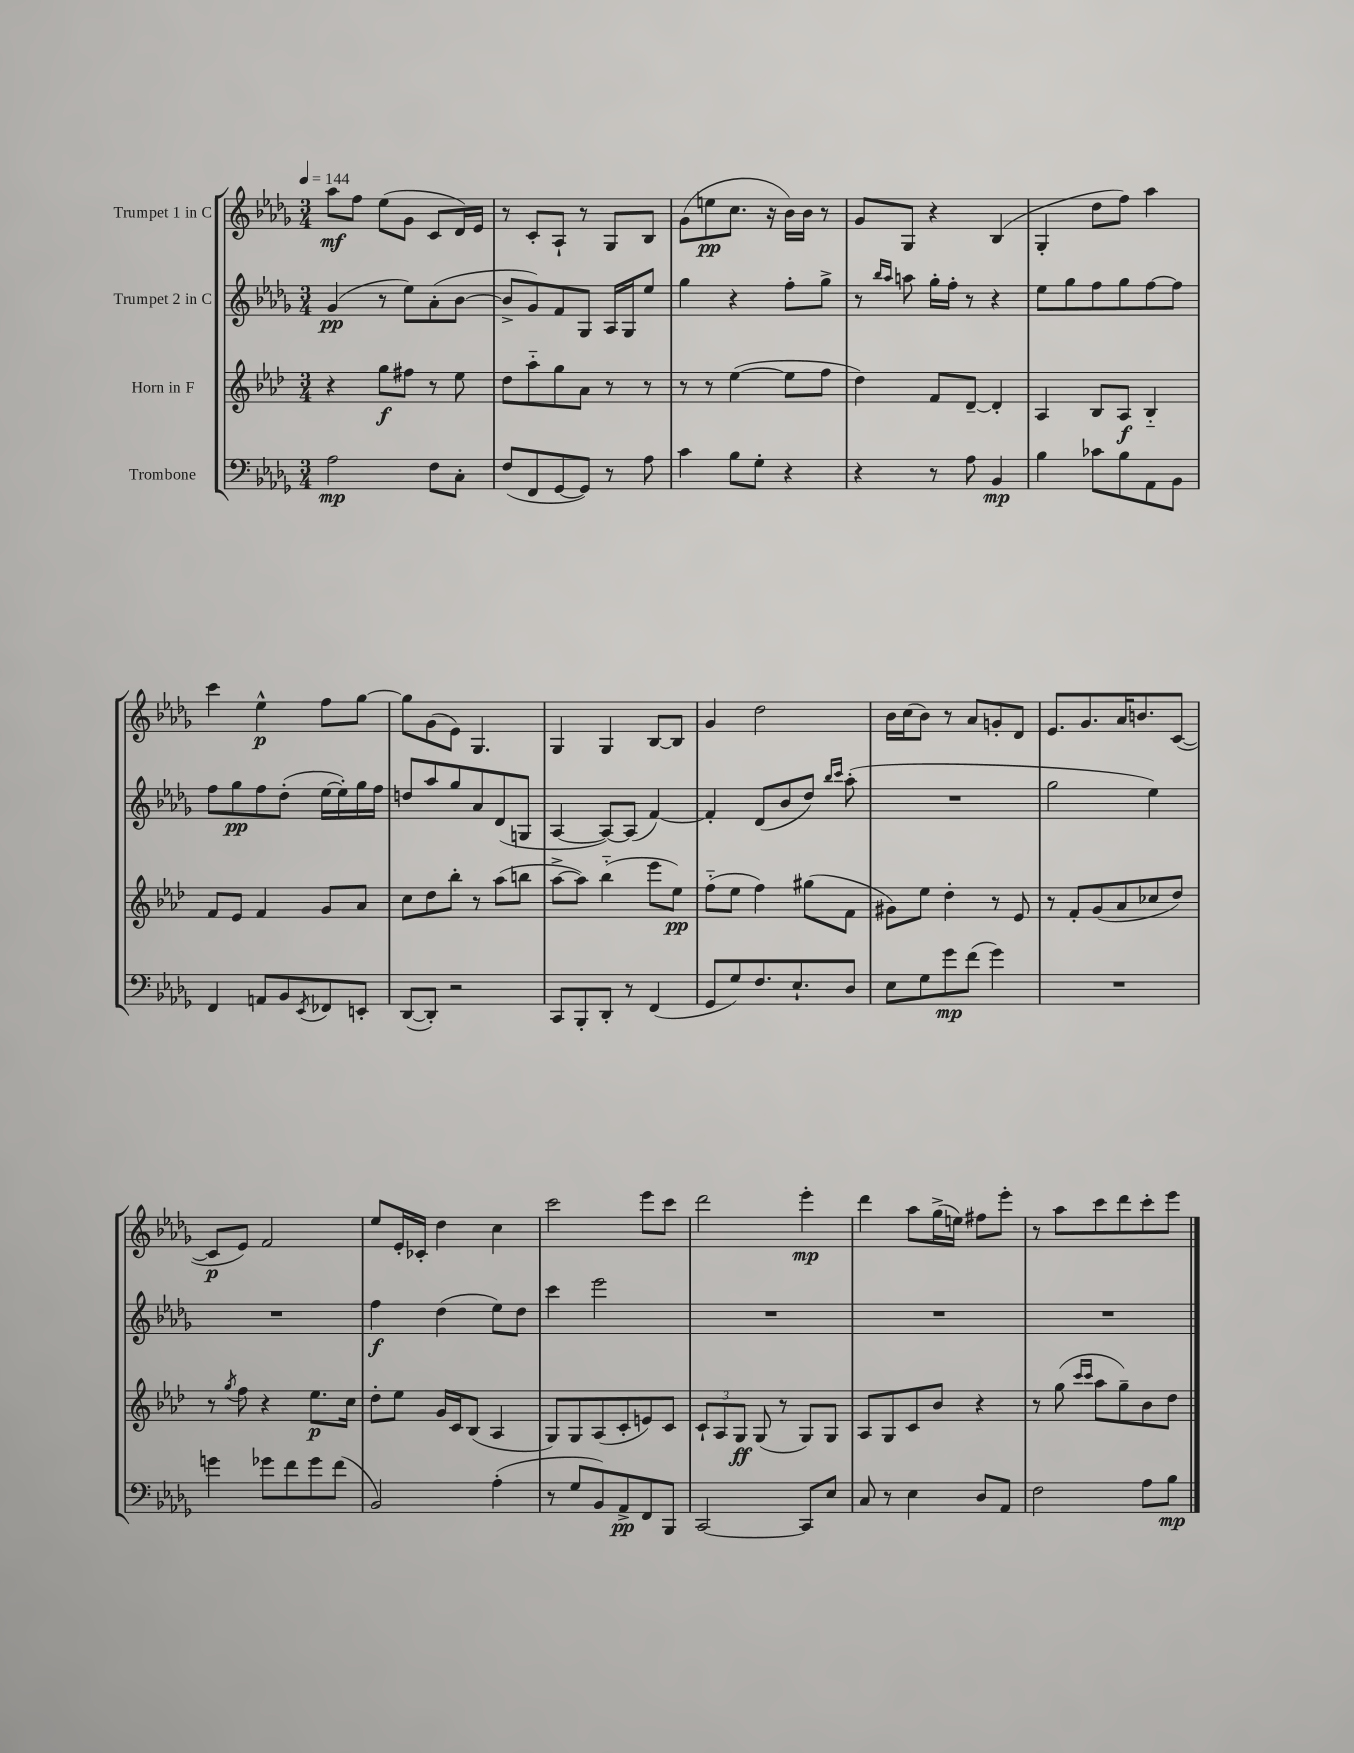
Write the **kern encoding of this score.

**kern	**dynam	**kern	**dynam	**kern	**dynam	**kern	**dynam
*part4	*part4	*part3	*part3	*part2	*part2	*part1	*part1
*staff4	*staff4	*staff3	*staff3	*staff2	*staff2	*staff1	*staff1
*I"Trombone	*	*I"Horn in F	*	*I"Trumpet 2 in C	*	*I"Trumpet 1 in C	*
*clefF4	*	*clefG2	*	*clefG2	*	*clefG2	*
*k[b-e-a-d-g-]	*	*k[b-e-a-d-]	*	*k[b-e-a-d-g-]	*	*k[b-e-a-d-g-]	*
*M3/4	*	*M3/4	*	*M3/4	*	*M3/4	*
*MM144	*	*MM144	*	*MM144	*	*MM144	*
=1	=1	=1	=1	=1	=1	=1	=1
2A-\	mp	4r	.	(4g-/	pp	8aa-\L	mf
.	.	.	.	.	.	8ff\J	.
.	.	8gg\L	f	8r	.	(8ee-\L	.
.	.	8ff#X\J	.	8ee-\L)	.	8g-\J	.
8F\L	.	8r	.	(8a-'\	.	8c/L	.
8C'\J	.	8ee-\	.	[8b-\J	.	16d-/L)	.
.	.	.	.	.	.	16e-/JJ	.
=2	=2	=2	=2	=2	=2	=2	=2
(8F/L	.	8dd-\L	.	8b-^/L]	.	8r	.
8FF/	.	8aa-\	.	8g-/)	.	8c'/L	.
[8GG-/	.	8gg\	.	8f/	.	8A-`/J	.
8GG-/J])	.	8a-\J	.	8G-/J	.	8r	.
8r	.	8r	.	16A-/LL	.	8G-/L	.
.	.	.	.	16G-/J	.	.	.
8A-\	.	8r	.	8ee-/J	.	8B-/J	.
=3	=3	=3	=3	=3	=3	=3	=3
4c\	.	8r	.	4gg-\	.	(8g-\L	.
.	.	8r	.	.	.	8een\	pp
8B-\L	.	([4ee-\	.	4r	.	8.cc\J	.
8G-'\J	.	.	.	.	.	.	.
.	.	.	.	.	.	16r	.
4r	.	8ee-\L]	.	8ff'\L	.	16b-\LL)	.
.	.	.	.	.	.	16b-\JJ	.
.	.	8ff\J	.	8gg-^\J	.	8r	.
=4	=4	=4	=4	=4	=4	=4	=4
4r	.	4dd-\)	.	8r	.	8g-/L	.
.	.	.	.	16qqbb-/LL	.	.	.
.	.	.	.	16qqaa-/JJ	.	.	.
.	.	.	.	8aan\	.	8G-/J	.
8r	.	8f/L	.	16gg-'\LL	.	4r	.
.	.	.	.	16ff'\JJ	.	.	.
8A-\	.	[8d-~/J	.	8r	.	.	.
4BB-/	mp	4d-'/]	.	4r	.	(4B-/	.
=5	=5	=5	=5	=5	=5	=5	=5
4B-\	.	4A-/	.	8ee-\L	.	4G-'/	.
.	.	.	.	8gg-\	.	.	.
8c-X\L	.	8B-/L	.	8ff\	.	8dd-\L	.
8B-\	.	8A-/J	f	8gg-\	.	8ff\J)	.
8AA-\	.	4B-/	.	[8ff\	.	4aa-\	.
8BB-\J	.	.	.	8ff\J]	.	.	.
!!LO:LB:g=z
=6	=6	=6	=6	=6	=6	=6	=6
4FF/	.	8f/L	.	8ff\L	.	4ccc\	.
.	.	8e-/J	.	8gg-\	pp	.	.
8AAn/L	.	4f/	.	8ff\	.	4ee-^^\	p
8BB-/	.	.	.	(8dd-'\J	.	.	.
8qEE-/	.	.	.	.	.	.	.
8FF-X/	.	8g/L	.	[16ee-\LL	.	8ff\L	.
.	.	.	.	16ee-'\])	.	.	.
8EEn'/J	.	8a-/J	.	16gg-\	.	[8gg-\J	.
.	.	.	.	16ff\JJ	.	.	.
=7	=7	=7	=7	=7	=7	=7	=7
([8DD-/L	.	8cc\L	.	8ddn/L	.	8gg-\L]	.
8DD-'/J])	.	8dd-\	.	8aa-/	.	(8g-\	.
2r	.	8bb-'\J	.	8gg-/	.	8e-\J)	.
.	.	8r	.	8a-/	.	4.G-/	.
.	.	(8aa-\L	.	(8d-/	.	.	.
.	.	8bbn\J	.	8Gn/J	.	.	.
=8	=8	=8	=8	=8	=8	=8	=8
8CC/L	.	[8aa-^\L	.	[4A-/	.	4G-/	.
8BBB-'/	.	8aa-\J])	.	.	.	.	.
8DD-'/J	.	(4bb-\	.	8A-/L_)	.	4G-/	.
8r	.	.	.	(8A-/J]	.	.	.
(4FF/	.	8eee-\L	.	[4f/)	.	[8B-/L	.
.	.	8ee-\J)	pp	.	.	8B-/J]	.
=9	=9	=9	=9	=9	=9	=9	=9
8GG-/L	.	(8ff\L	.	4f'/]	.	4g-/	.
8G-/)	.	8ee-\J	.	.	.	.	.
8.F/	.	4ff\)	.	(8d-/L	.	2dd-\	.
.	.	.	.	8b-/	.	.	.
8.E-`/	.	.	.	.	.	.	.
.	.	(8gg#X\L	.	8dd-/J)	.	.	.
.	.	.	.	16qqbb-/LL	.	.	.
.	.	.	.	16qqccc/JJ	.	.	.
8D-/J	.	8f\J	.	(8aa-'\	.	.	.
=10	=10	=10	=10	=10	=10	=10	=10
8E-\L	.	8g#X\L)	.	2.r	.	16b-\LL	.
.	.	.	.	.	.	(16cc\J	.
8G-\	.	8ee-\J	.	.	.	8b-\J)	.
8g-\	mp	4dd-'\	.	.	.	8r	.
(8f\J	.	.	.	.	.	8a-/L	.
4g-\)	.	8r	.	.	.	8gn'/	.
.	.	8e-/	.	.	.	8d-/J	.
=11	=11	=11	=11	=11	=11	=11	=11
2.r	.	8r	.	2gg-\	.	8.e-/L	.
.	.	8f'/L	.	.	.	.	.
.	.	.	.	.	.	8.g-/	.
.	.	(8g/	.	.	.	.	.
.	.	8a-/	.	.	.	16a-/K	.
.	.	.	.	.	.	8.bn/	.
.	.	8cc-X/	.	4ee-\)	.	.	.
.	.	8dd-/J)	.	.	.	([8c/J	.
!!LO:LB:g=z
=12	=12	=12	=12	=12	=12	=12	=12
4gn\	.	8r	.	2.r	.	8c/L]	p
.	.	8qgg/	.	.	.	.	.
.	.	8ff\	.	.	.	8e-/J)	.
8g-X\L	.	4r	.	.	.	2f/	.
8f\	.	.	.	.	.	.	.
8g-\	.	8.ee-\L	p	.	.	.	.
(8f\J	.	.	.	.	.	.	.
.	.	16cc\Jk	.	.	.	.	.
=13	=13	=13	=13	=13	=13	=13	=13
2BB-/)	.	8dd-'\L	.	4ff\	f	8ee-/L	.
.	.	8ee-\J	.	.	.	16e-'/L	.
.	.	.	.	.	.	16c-X'/JJ	.
.	.	16g/LL	.	(4dd-\	.	4dd-\	.
.	.	16c/J	.	.	.	.	.
.	.	(8B-/J	.	.	.	.	.
(4A-'\	.	4A-/	.	8ee-\L)	.	4cc\	.
.	.	.	.	8dd-\J	.	.	.
=14	=14	=14	=14	=14	=14	=14	=14
8r	.	8G/L)	.	4ccc\	.	2ccc\	.
8G-/L	.	8G/	.	.	.	.	.
8BB-/)	.	(8A-/	.	2eee-\	.	.	.
8AA-^/	pp	8c'/	.	.	.	.	.
8FF/	.	8en/)	.	.	.	8eee-\L	.
8BBB-/J	.	8c/J	.	.	.	8ccc\J	.
=15	=15	=15	=15	=15	=15	=15	=15
[2CC/	.	12c`/L	.	2.r	.	2ddd-\	.
.	.	12A-/	.	.	.	.	.
.	.	12G/J	ff	.	.	.	.
.	.	(8G/	.	.	.	.	.
.	.	8r	.	.	.	.	.
8CC/L]	.	8G/L)	.	.	.	4eee-'\	mp
8E-/J	.	8G/J	.	.	.	.	.
=16	=16	=16	=16	=16	=16	=16	=16
8C/	.	8A-/L	.	2.r	.	4ddd-\	.
8r	.	8G/	.	.	.	.	.
4E-\	.	8c/	.	.	.	8aa-\L	.
.	.	8b-/J	.	.	.	(16gg-^\L	.
.	.	.	.	.	.	16een\JJ)	.
8D-/L	.	4r	.	.	.	8ff#X\L	.
8AA-/J	.	.	.	.	.	8eee-'\J	.
=17	=17	=17	=17	=17	=17	=17	=17
2F\	.	8r	.	2.r	.	8r	.
.	.	(8gg\	.	.	.	8aa-\L	.
.	.	16qqccc/LL	.	.	.	.	.
.	.	16qqccc/JJ	.	.	.	.	.
.	.	8aa-\L	.	.	.	8ccc\	.
.	.	8gg~\)	.	.	.	8ddd-\	.
8A-\L	.	8b-\	.	.	.	8ccc'\	.
8B-\J	mp	8dd-\J	.	.	.	8eee-\J	.
==	==	==	==	==	==	==	==
*-	*-	*-	*-	*-	*-	*-	*-
